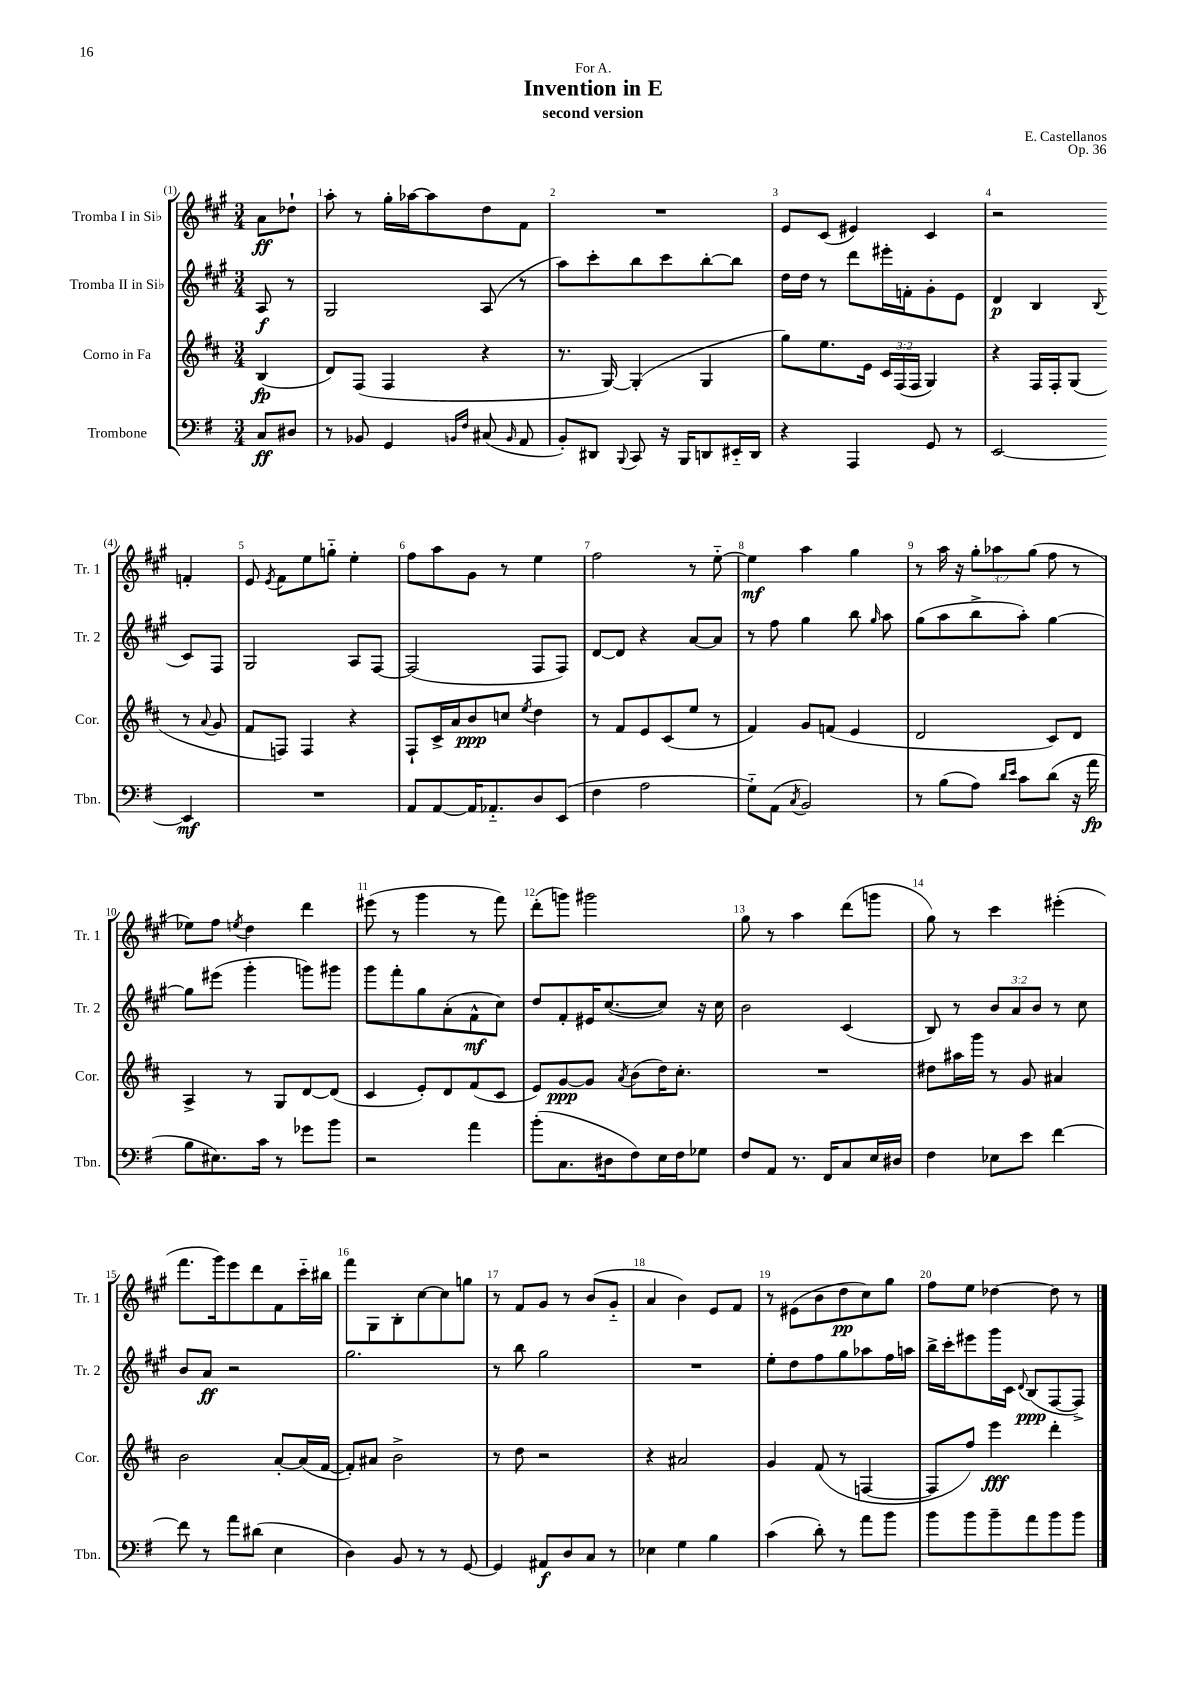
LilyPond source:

\header { title = "Invention in E" composer = "E. Castellanos" subtitle = "second version" dedication = "For A." opus = "Op. 36" }
<<
\new StaffGroup <<
\new Staff = "s0" \with { instrumentName = "Tromba I in Sib" shortInstrumentName = "Tr. 1" } {
    \clef treble \key a \major \numericTimeSignature \time 3/4 \override Staff.TupletNumber.text = #tuplet-number::calc-fraction-text \partial 4
    \autoBeamOff a'8[\ff des''8]-! |
    a''8-. r8 gis''16[-. aes''16~ aes''8 d''8 fis'8] |
    R2. |
    e'8[ cis'8]( eis'4) cis'4 |
    r2 f'4-. |
    e'8 \acciaccatura { e'8 } fis'8[ e''8 g''8]-_ e''4-. |
    fis''8[ a''8 gis'8] r8 e''4 |
    fis''2 r8 e''8~-_ |
    e''4\mf a''4 gis''4 |
    r8 a''16 r16 \tuplet 3/2 { gis''8[-. aes''8 gis''8]( } fis''8 r8 |
    ees''8[) fis''8] \acciaccatura { e''8 } d''4 d'''4 |
    eis'''8( r8 gis'''4 r8 fis'''8) |
    d'''8[-.( g'''8]) gis'''2 |
    gis''8 r8 a''4 d'''8[( g'''8] |
    gis''8) r8 cis'''4 eis'''4-.( |
    fis'''8.[ gis'''16) e'''8 d'''8 fis'8 cis'''16-_ bis''16] |
    fis'''8[ gis8 b8-. cis''8~ cis''8 g''8] |
    r8 fis'8[ gis'8] r8 b'8[( gis'8]-_ |
    a'4 b'4) e'8[ fis'8] |
    r8 eis'8[( b'8 d''8\pp cis''8) gis''8] |
    fis''8[ e''8] des''4~ des''8 r8 \bar "|." |
}
\new Staff = "s1" \with { instrumentName = "Tromba II in Sib" shortInstrumentName = "Tr. 2" } {
    \clef treble \key a \major \numericTimeSignature \time 3/4 \override Staff.TupletNumber.text = #tuplet-number::calc-fraction-text \partial 4
    \autoBeamOff a8\f r8 |
    gis2 a8( r8 |
    a''8[) cis'''8-. b''8 cis'''8 b''8~-. b''8] |
    d''16[ d''16] r8 d'''8[ eis'''16-. f'16-. gis'8-. e'8] |
    d'4\p b4 \appoggiatura { b8 } cis'8[ fis8] |
    gis2 a8[ fis8]~ |
    fis2( fis8[ fis8]) |
    d'8[~ d'8] r4 a'8[~ a'8] |
    r8 fis''8 gis''4 b''8 \grace { gis''16 } a''8 |
    gis''8[( a''8 b''8-> a''8]-.) gis''4~ |
    gis''8[ eis'''8]( gis'''4-. g'''8[) gis'''8] |
    gis'''8[ fis'''8-. gis''8 a'8-.( fis'8-^\mf cis''8]) |
    d''8[ fis'8-. eis'16 cis''8.~( cis''8]) r16 cis''16 |
    b'2 cis'4( |
    b8) r8 \tuplet 3/2 { b'8[ a'8 b'8] } r8 cis''8 |
    b'8[ a'8]\ff r2 |
    gis''2. |
    r8 b''8 gis''2 |
    R2. |
    e''8[-. d''8 fis''8 gis''8 aes''8 fis''16 a''16] |
    b''16[-> cis'''16-. eis'''8 gis'''16 cis'16] \appoggiatura { d'8 } b8[\ppp( fis8~ fis8]->) \bar "|." |
}
\new Staff = "s2" \with { instrumentName = "Corno in Fa" shortInstrumentName = "Cor." } {
    \clef treble \key d \major \numericTimeSignature \time 3/4 \override Staff.TupletNumber.text = #tuplet-number::calc-fraction-text \partial 4
    \autoBeamOff b4\fp( |
    d'8[) fis8]( fis4 r4 |
    r8. g16~) g4-.( g4 |
    g''8[) e''8. e'16] \tuplet 3/2 { cis'16[ fis16( fis16] } g4) |
    r4 fis16[ fis16-. g8]( r8 \appoggiatura { a'8 } g'8 |
    fis'8[ f8]) f4 r4 |
    fis8[-! cis'16-> a'16 b'8\ppp c''8] \acciaccatura { e''8 } d''4 |
    r8 fis'8[ e'8 cis'8( e''8] r8 |
    fis'4) g'8[ f'8]( e'4 |
    d'2 cis'8[) d'8] |
    a4-> r8 g8[ d'8~ d'8]( |
    cis'4 e'8[-.) d'8 fis'8( cis'8] |
    e'8[) g'8~\ppp g'8] \acciaccatura { a'8 } b'8[( d''16) cis''8.]-. |
    R2. |
    dis''8[ ais''16 g'''16] r8 g'8 ais'4 |
    b'2 a'8[~-. a'16( fis'16]~ |
    fis'8[-.) ais'8] b'2-> |
    r8 d''8 r2 |
    r4 ais'2 |
    g'4 fis'8( r8 f4~ |
    f8[ fis''8]) e'''4\fff d'''4-. \bar "|." |
}
\new Staff = "s3" \with { instrumentName = "Trombone" shortInstrumentName = "Tbn." } {
    \clef bass \key g \major \numericTimeSignature \time 3/4 \partial 4
    \autoBeamOff c8[\ff dis8] |
    r8 bes,8 g,4 \grace { b,16[ fis16] } cis8( \grace { b,16 } a,8 |
    b,8[-.) dis,8] \appoggiatura { b,,8 } c,8 r16 b,,16[ d,8 eis,16-_ d,16] |
    r4 a,,4 g,8 r8 |
    e,2~ e,4\mf |
    R2. |
    a,8[ a,8~ a,16 aes,8.-_ d8 e,8]( |
    fis4 a2 |
    g8[-_) a,8]( \acciaccatura { c8 } b,2) |
    r8 b8[( a8]) \grace { d'16[ e'16] } c'8[ d'8]( r16 a'16\fp |
    b8[ eis8.) c'16] r8 ges'8[ b'8] |
    r2 a'4 |
    b'8[-.( c8. dis16 fis8) e16 fis16 ges8] |
    fis8[ a,8] r8. fis,16[ c8 e16 dis16] |
    fis4 ees8[ e'8] fis'4~ |
    fis'8 r8 a'8[ dis'8]( e4 |
    d4) b,8 r8 r8 g,8~ |
    g,4 ais,8[\f d8 c8] r8 |
    ees4 g4 b4 |
    c'4( d'8-.) r8 a'8[ b'8] |
    b'8[ b'8 b'8-- a'8 b'8 b'8] \bar "|." |
}
>>
>>
\layout { \context { \Score \override BarNumber.break-visibility = ##(#f #t #t) barNumberVisibility = #all-bar-numbers-visible } }
